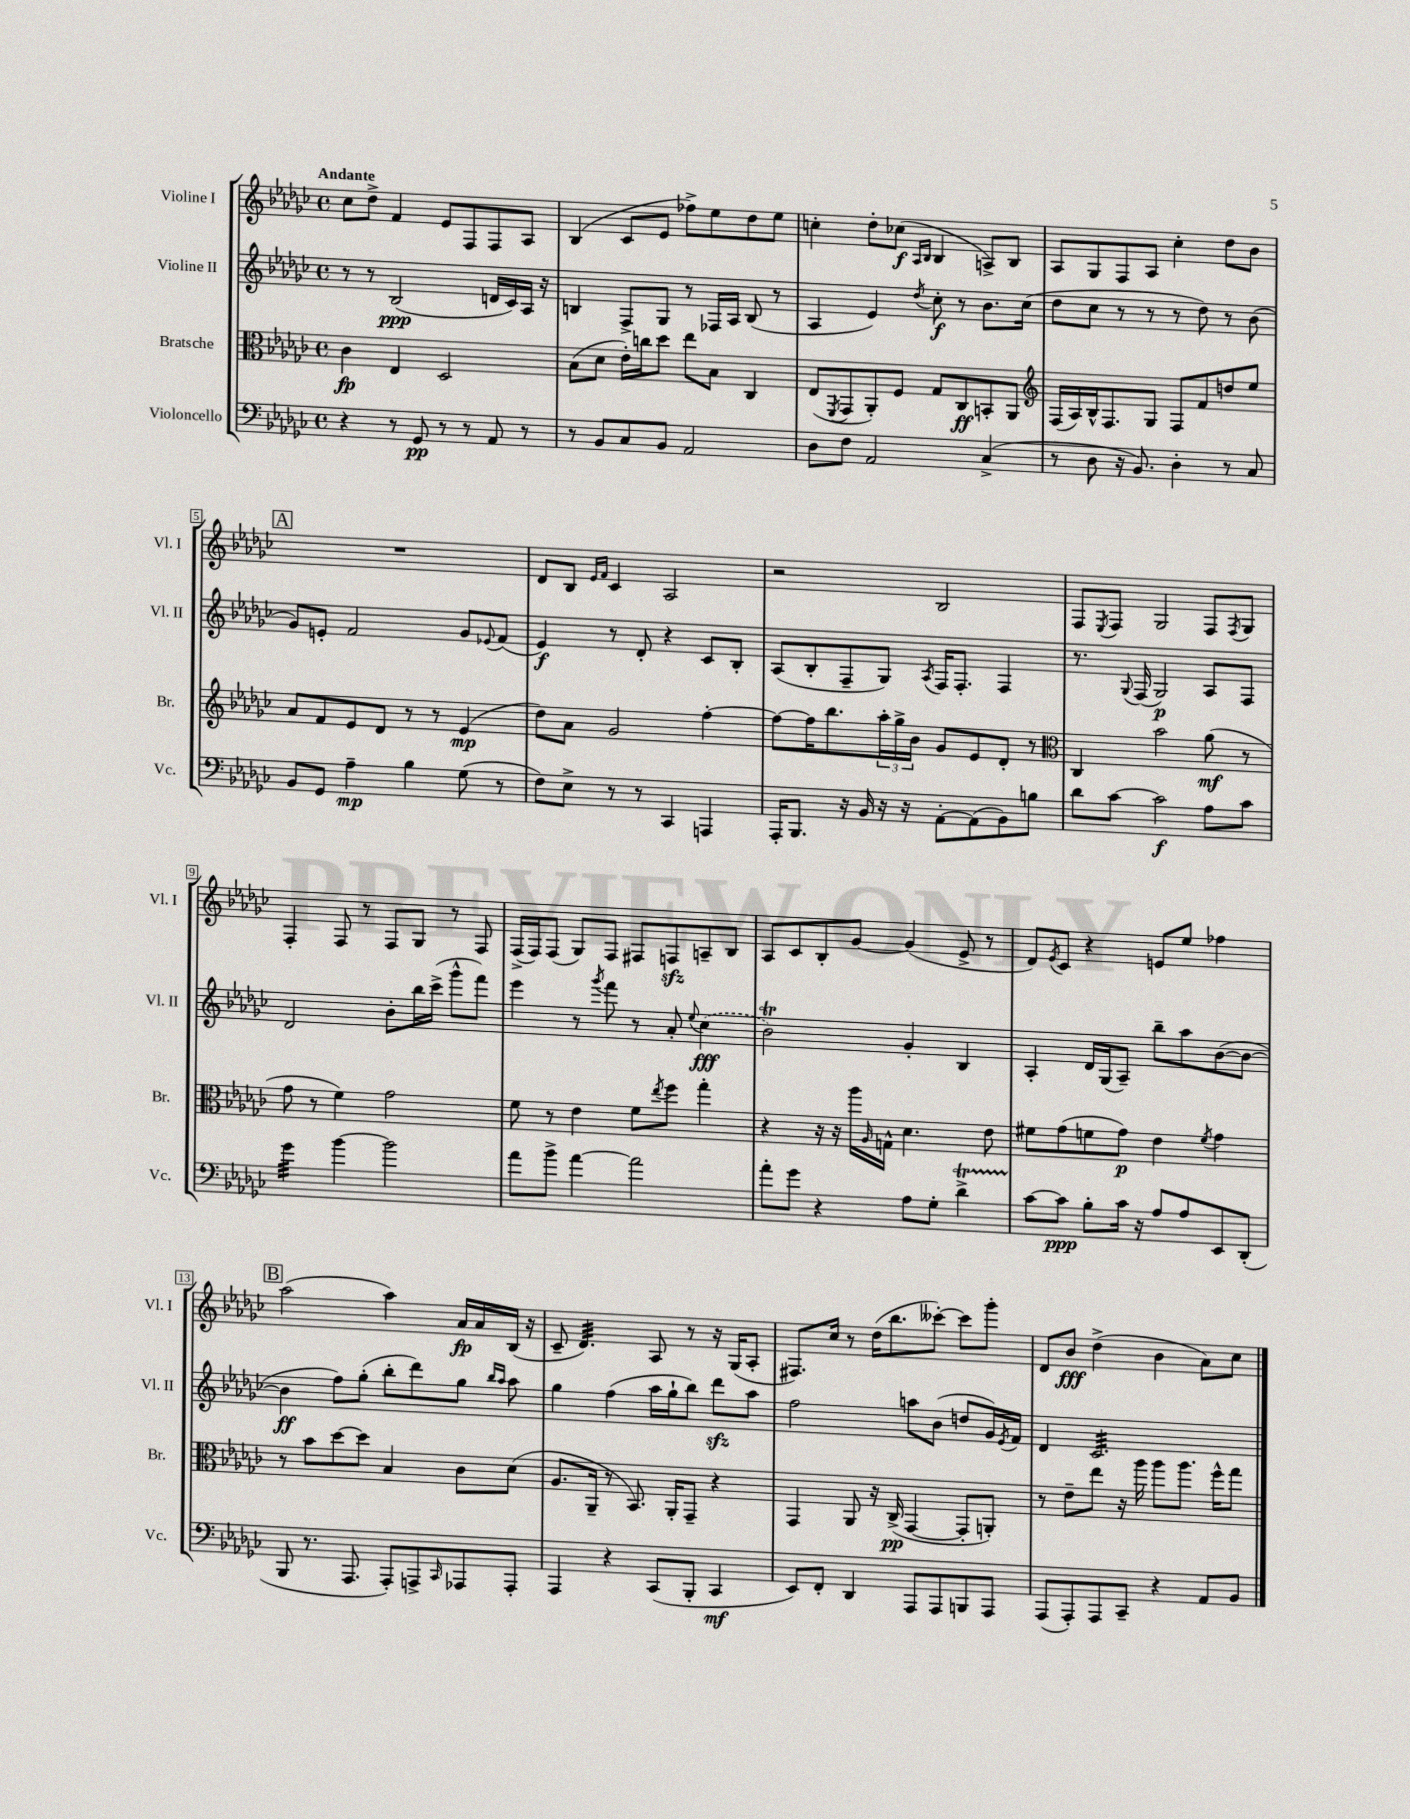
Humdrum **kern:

**kern	**kern	**kern	**kern
*staff4	*staff3	*staff2	*staff1
*clefF4	*clefC3	*clefG2	*clefG2
*k[b-e-a-d-g-c-]	*k[b-e-a-d-g-c-]	*k[b-e-a-d-g-c-]	*k[b-e-a-d-g-c-]
*M4/4	*M4/4	*M4/4	*M4/4
*met(c)	*met(c)	*met(c)	*met(c)
4r	4c-\	8r	8cc-\L
.	.	8r	8dd-^\J
8r	4E-/	(2B-/	4f/
8GG-/	.	.	.
8r	2D-/	.	8e-/L
8r	.	.	8F/
8AA-/	.	16d/LL	8F/
.	.	16c-/)	.
8r	.	16A-/JJ	8A-/J
.	.	16r	.
=	=	=	=
8r	(8B-\L	4B/	(4B-/
8BB-/L	8d-\J	.	.
8C-/	16e-'\LL)	8F^/L	8c-/L
.	16cc\J	.	.
8BB-/J	8dd-\J	8G-/J	8e-/J
2AA-/	8ee-\L	8r	8ff-^\L)
.	8B-\J	16F-/LL	8ee-\
.	.	16A-/JJ	.
.	4C-/	(8B/	8dd-\
.	.	8r	8ee-\J
=	=	=	=
8D-\L	(8E-/L	4A-/	4cc'\
.	8qFF/	.	.
8F\J	8GG-/	.	.
2AA-/	8AA-'/)	4e-/)	8dd-'\L
.	8F/J	.	(8cc-\J
.	.	.	16qqA-/LL
.	.	8qdd-/	16qqB-/JJ
.	8G-/L	8cc-'\	4B-/
.	8C-/	8r	.
(4C-^/	8BB'/	8.b-\L	8A^/L)
.	8AA-/J	.	8B-/J
.	.	(16cc-\Jk	.
=	=	=	=
*	*clefG2	*	*
8r	(16F/LL	8dd-\L	8A-/L
.	16A-/)	.	.
8D-\	16B-^^/J	8cc-\J	8G-/
.	8.F/	.	.
16r	.	8r	8F/
8.BB-/)	.	.	.
.	8G-/J	8r	8A-/J
4D-'\	8F/L	8r	4cc-'\
.	8f/	8dd-\)	.
8r	8dd/	8r	8dd-\L
8C-/	8ee-/J	(8b-\	8b-\J
=	=	=	=
8BB-/L	8a-/L	8g-/L)	1r
8GG-/J	8f/	8e'/J	.
4A-~\	8e-/	2f/	.
.	8d-/J	.	.
4B-\	8r	.	.
.	8r	.	.
(8G-\	(4e-/	8g-/L	.
.	.	8qqe-/	.
8r	.	(8f/J	.
=	=	=	=
8F\L)	8dd-\L)	4e-/)	8d-/L
8E-^\J	8a-\J	.	8B-/J
.	.	.	16qqe-/LL
.	.	.	16qqf/JJ
8r	2g-/	8r	4c-/
8r	.	8d-'/	.
4CC-/	.	4r	2A-/
4AAA/	[4ff'\	8c-/L	.
.	.	8B-'/J	.
=	=	=	=
16AAA-'/LK	8ff\_L	(8A-/L	2r
8.BBB-/J	.	.	.
.	16ff\]K	8B-'/	.
.	8.bb-\	.	.
16r	.	8F~/	.
16BB-/	.	.	.
16r	24aa-'\L	8G-/J)	.
.	24gg-^\	.	.
16r	.	.	.
.	24b-\JJ	.	.
.	.	8qA-/	.
[8AA-'\L	8g-/L	16F/LK	2B-/
.	.	8.F'/J	.
(8AA-\]	8e-/	.	.
8BB-\)	8d-'/J	4F/	.
8B\J	8r	.	.
=	=	=	=
*	*clefC3	*	*
8d-\L	4C-/	8.r	8F/L
.	.	.	8qE-/
[8c-\J	.	.	8F/J
.	.	8qqG-/	.
.	.	(16F/	.
2c-\]	2b-\	2G-/)	2G-/
8A-\L	(8a-\	8A-/L	8F/L
.	.	.	8qF/
8c-\J	8r	8F/J	8G-/J
=	=	=	=
4g-\	8g-\	2d-/	4F'/
.	8r	.	.
[4b-\	4f\)	.	8F/
.	.	.	8r
2b-\]	2g-\	8b-'\L	8F/L
.	.	16bb-\L	8G-/J
.	.	(16ccc-^\JJ	.
.	.	8ggg-^^\L	8r
.	.	8fff\J)	8F/
=	=	=	=
8a-\L	8f\	4eee-\	(16F^/LL
.	.	.	16F/J)
8b-^\J	8r	.	(8F/J
[4a-\	4e-\	8r	8G-/L)
.	.	8qggg-/	.
.	.	8fff\	8F/J
2a-\]	8f\L	8r	8F#/L
.	8qee-/	.	.
.	8ff\J	8a-'/	8F/
.	.	8qqee-/	.
.	4gg-'\	(4cc-\	8A~/
.	.	.	8B-/J
=	=	=	=
8a-'\L	4r	2b-\)	8A-/L
8g-\J	.	.	8c-/
4r	16r	.	8B-'/
.	16r	.	.
.	16aa-\LL	.	[8g-/J
.	16qqA-/	.	.
.	16G^^\JJ	.	.
8A-\L	4.d-\	4g-'/	(4g-/]
8G-'\J	.	.	.
4d-^\	.	4B-/	8e-^/
.	8e-\	.	8r
=	=	=	=
[8c-\L	8f#\L	4A-'/	8d-/L)
.	.	.	8qe-/
8c-\]J	(8g-\	.	8c-/J
8B-'\L	8f\	16d-/LL	4r
.	.	(16G-/J	.
16c-\Jk	8g-\J)	8A-~/J)	.
16r	.	.	.
8A-/L	4e-\	8bb-~\L	8e/L
8A-/	.	8aa-\	8ee-/J
.	8qf/	.	.
8EE-/	4g-\	([8b-\	4ff-\
(8DD-'/J	.	8b-\_J	.
=	=	=	=
8BBB-/	8r	4b-\]	(2aa-\
8.r	8b-\L	.	.
.	[8dd-\	8ff\L)	.
8.AAA-/	.	.	.
.	8dd-\]J	(8gg-'\J	.
8AAA-'/L)	4B-/	8bb-'\L	4aa-\)
8AAA^/	.	8ddd-\)	.
16qqCC-/	.	.	.
8AAA-/	8c-\L	8gg-\J	16a-/LL
.	.	.	16a-/
.	.	16qqbb-/LL	.
.	.	16qqaa-/JJ	.
8AAA-'/J	(8d-\J	8aa-\	(16B-/JJ
.	.	.	16r
=	=	=	=
4AAA-/	8.A-/L	4gg-\	8c-~/
.	.	.	4.d-/)
.	16AA-~/Jk	.	.
4r	8r	(4ff\	.
.	8.BB-/)	.	.
(8CC-/L	.	16aa-\LL	8A-/
.	16AA-'/LK	16gg-`\J	.
8BBB-'/J	8GG-~/J	8bb-\J)	8r
4CC-/	4r	8ddd-\L	16r
.	.	.	(16G-/LK
.	.	8aa-\J	8A-'/J
=	=	=	=
8EE-/L)	4GG-/	2ff\	8.F#/L)
8FF'/J	.	.	.
.	.	.	16cc-/Jk
4DD-/	8AA-/	.	8r
.	16r	.	(16dd-\LK
.	(16C-^/	.	8.bb-\
8AAA-/L	[4GG-/	8aa\L	.
8AAA-/	.	(8b-\J	[8ccc--'\J)
8BBB/	8GG-'/]L	8dd/L	8ccc--\]L
8AAA-/J	8AA'/J)	16g-/L)	8ggg-'\J
.	.	8qe-/	.
.	.	16f/JJ	.
=	=	=	=
(8AAA-/L	8r	4d-/	8d-/L
8AAA-'/)	8e-~\L	.	8b-/J
8AAA-/	8ee-\J	2.c-/	(4dd-^\
8CC-~/J	16r	.	.
.	16aa-\	.	.
4r	8aa-\L	.	4b-\
.	8.aa-\J	.	.
8AA-/L	.	.	8a-\L)
.	16ff^^\LK	.	.
8BB-/J	8gg-\J	.	8cc-\J
==	==	==	==
*-	*-	*-	*-
